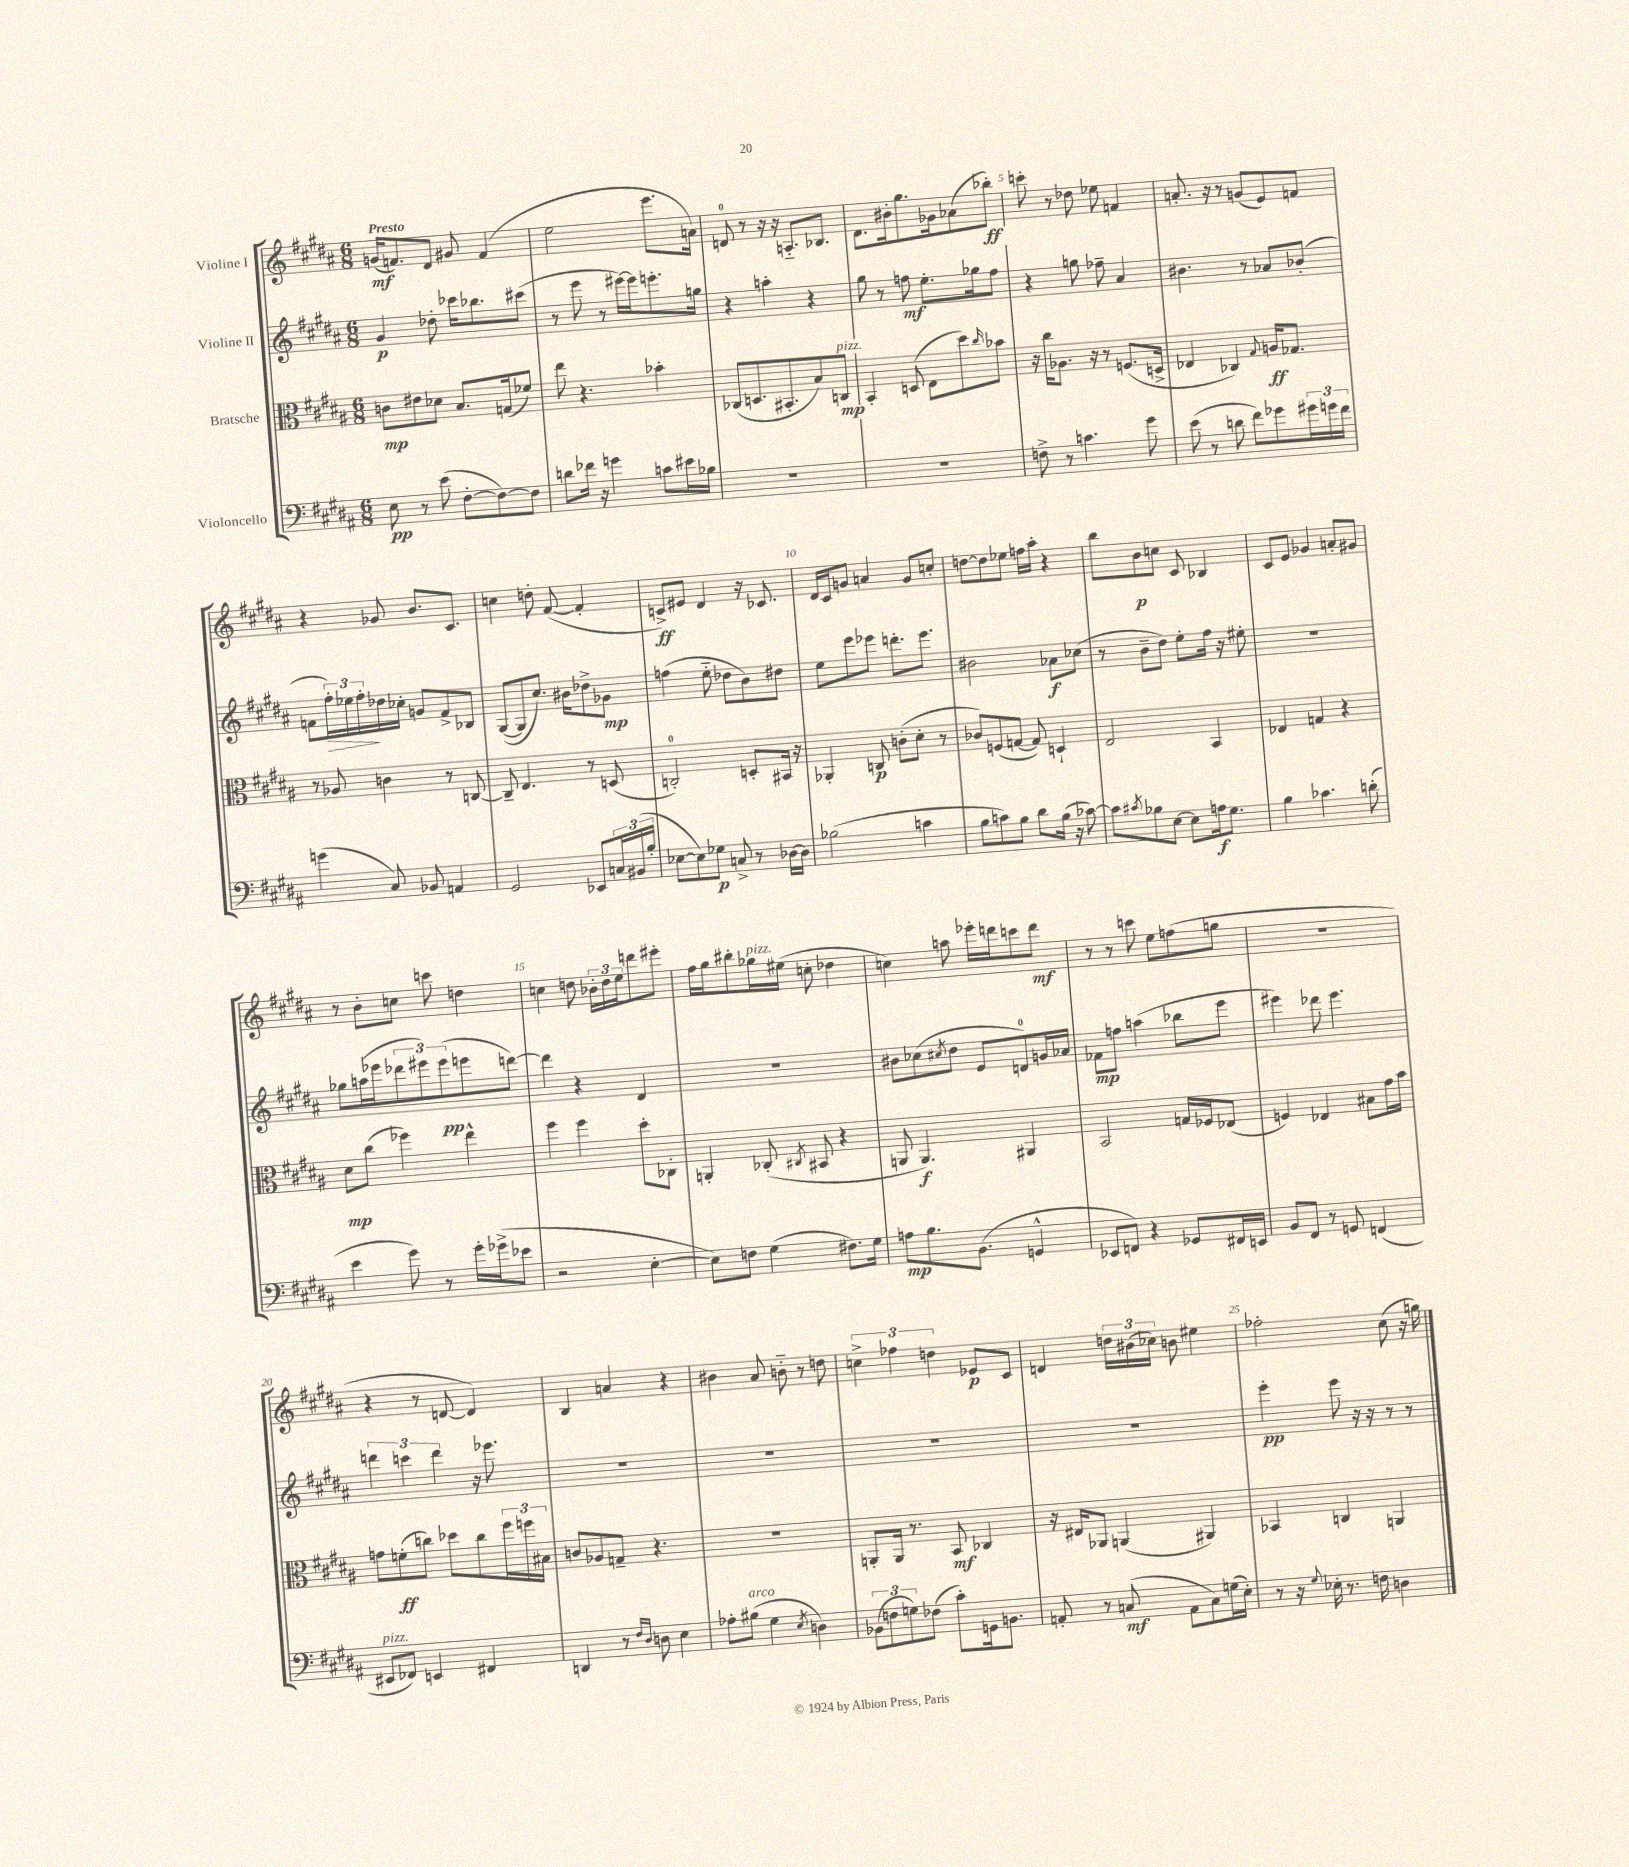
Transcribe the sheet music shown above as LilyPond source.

<<
\new StaffGroup <<
\new Staff = "s0" \with { instrumentName = "Violine I" } {
    \clef treble \key b \major \numericTimeSignature \time 6/8 \tempo "Presto"
    g'16\mf( f'8.) dis'8 gis'8 f'4( |
    e''2 e'''8. a'16) |
    d'8-0 r8 r16 r16 a8.-_ bes8. |
    dis'8. bis'16-. gis''8. ges'16 aes'8( bes''8-.\ff) |
    c'''8-. r8 des''8 ees''8 f'4 |
    a'8.-. r16 r8 g'8( e'8) f'8 |
    r4 ges'8 b'8. cis'8. |
    c''4 d''8-. fis'8~( fis'4-. |
    c'8->\ff) eis'8 dis'4 r16 ces'8. |
    dis'16 cis'16 g'8 a'4 g'8 c''8-. |
    d''8~ d''8 ees''8 f''16 ais''16-. r4 |
    b''8 b'8\p c''8 cis'8 bes4 |
    cis'8 e'8 ges'4 a'8-. gis'8 |
    r8 b'8-. c''8 c'''8 d''4 |
    c''4 d''8 \tuplet 3/2 { bes'16-. d''16 e''16 } d'''8 eis'''8-. |
    fis''16 gis''16 bis''8-. ges''16^\markup { \italic "pizz." } eis''16( c''8-. des''4 |
    c''4) a''8 ees'''16-. d'''16 c'''8 d'''8\mf |
    r8 r8 c'''8 e''8 f''8( g''8 |
    R2. |
    r4 r8 d'8~ d'4) |
    b4 a'4 r4 |
    bis'4 ais'8 b'8-_ r8 d''8 |
    \tuplet 3/2 { c''4-> fes''4 d''4 } ees'8\p cis'8 |
    d'4 \tuplet 3/2 { d''16 bis'16( ces''16) } b'8 eis''4 |
    fes''2-. cis''8( r16 g''16) \bar "|." |
}
\new Staff = "s1" \with { instrumentName = "Violine II" } {
    \clef treble \key b \major \numericTimeSignature \time 6/8
    gis'4\p des''8-. ces'''16 bes''8. cis'''8( |
    r8 e'''8 r8 eis'''16~) eis'''16 e'''8.-. g''16 |
    r4 a''4-. r4 |
    gis''8 r8 f''8\mf e''8.-. ges''16 f''8 |
    r4 g''8 fes''8-- ais'4 |
    bis'4. r8 aes'8 bes'8-.( |
    f'8 \tuplet 3/2 { fis''16-.\>) ees''16 fis''16-.\! } des''16 ces''16-. g'8 f'8-> bes8 |
    gis8~( gis8 cis''8.) bis'16 des''8-> ges'8\mp |
    f''4( e''8-_ des''8 b'8) dis''8 |
    e''8 e'''8 ees'''8 d'''8.-. ees'''8. |
    bis'2 aes'8\f ces''8( |
    r8 b'8-- dis''8) e''8-. fis''16 r16 eis''8-. |
    R2. |
    ges''8 a''16( ees'''16 \tuplet 3/2 { des'''8 eis'''8) eis'''8\pp( } e'''8 d'''8~) |
    d'''4 r4 dis'4 |
    R2. |
    bis'8 ces''8( \acciaccatura { cis''8 } dis''8 e'8 d'8-0) g'16 aes'16 |
    fes'8\mp f''8 a''4( bes''8 e'''8 |
    eis'''4) des'''8 eis'''4. |
    \tuplet 3/2 { d'''4 c'''4 d'''4 } r16 ees'''8. |
    R2. |
    R2. |
    R2. |
    R2. |
    e'''4-.\pp e'''8 r16 r16 r8 r8 \bar "|." |
}
\new Staff = "s2" \with { instrumentName = "Bratsche" } {
    \clef alto \key b \major \numericTimeSignature \time 6/8
    c'8\mp eis'8 des'8 b8. g16( fes'8) |
    e''8 r4. bes'4-. |
    ces8( d8. bis,8.-. b8) c8\mp^\markup { \italic "pizz." } |
    b,4-. d8( e8 dis''8) \grace { cis''16 } bes'8 |
    r16 cis''16 aes8. r16 r8 f8.( d16-> |
    ees4 ces4) \appoggiatura { gis8 } a16\ff ges8. |
    r8 aes8 c'4 r8 c8~ |
    c8-- e4. r8 d8( |
    c2-0-.) d8-. bis,16 r16 |
    aes,4-. c8\p c'8-.( dis'8-. r8 |
    ces'8) f8( g8~ g8) d4-! |
    e2 b,4 |
    ees4 g4 r4 |
    dis'8\mp cis''8( fes''4) e''4-^ |
    fis''4 fis''4 dis''8-. ces8-. |
    a,4-. ces8-.( \acciaccatura { cis8 } bis,8 r4 |
    a,8 a,4.\f) ais,4 |
    b,2 g16 fes16 ees8( |
    f4) ees4 bis8 gis'16 b'16 |
    g'8 f'8-.\ff( c''8) des''8 c''8 \tuplet 3/2 { fis''16 f''16 bis16 } |
    c'8 aes8 g8-- r4. |
    R2. |
    a,8-. a,16 r8. b,8\mf ces4 |
    r16 eis16 aes,8 a,4( ais,4) |
    bes,4 c4 a,4 \bar "|." |
}
\new Staff = "s3" \with { instrumentName = "Violoncello" } {
    \clef bass \key b \major \numericTimeSignature \time 6/8
    e8\pp r8 e'8( fis8~-. fis8~) fis8 |
    d'8 fes'16 r16 g'4 c'8 eis'16 bes16 |
    R2. |
    R2. |
    f8-> r8 c'4. gis'8 |
    e'8( r8 d'8 fis'8) ges'8 \tuplet 3/2 { gis'16 g'16 fis'16 } |
    g'4( cis8) bes,8 a,4 |
    gis,2 ees,8 \tuplet 3/2 { c16 bis,16( b16-. } |
    ees8~ ees8) ges8\p c8-> r8 des16~ des16 |
    bes2( c'4 |
    b8 c'8) b8 dis'8 b16( r16 ces'8~) |
    ces'8 \acciaccatura { cis'8 } bes8 e8~ e8 a16\f gis8. |
    b4 ces'4. d'8-.( |
    e'4 gis'8) r8 gis'16-. ges'16->( ees'8 |
    r2 e4~-. |
    e8) f8 gis4( fis8.) gis16 |
    a8\mp b8. b,8.( g,4-^ |
    ees,8 f,8) r4 ges,8 fis,16 e,16 |
    b,8 fis,8 r8 g,8 f,4( |
    eis,8^\markup { \italic "pizz." } fes,8) e,4 fis,4 |
    d,4 r8 \grace { fis16 dis16 } d8 e4 |
    aes8-. bis8^\markup { \italic "arco" }( gis4 \acciaccatura { e8 } d4) |
    \tuplet 3/2 { bes,8( f8 g8) } fes8( cis'8-.) g,16 b,8. |
    a,8-. r8 c8\mf( a,8 c8) g16( e16-.) |
    r8 r16 \appoggiatura { gis8 } ees16-. r8. f16 d4 \bar "|." |
}
>>
>>
\layout { \context { \Score \override BarNumber.break-visibility = ##(#f #t #t) barNumberVisibility = #(every-nth-bar-number-visible 5) } }
